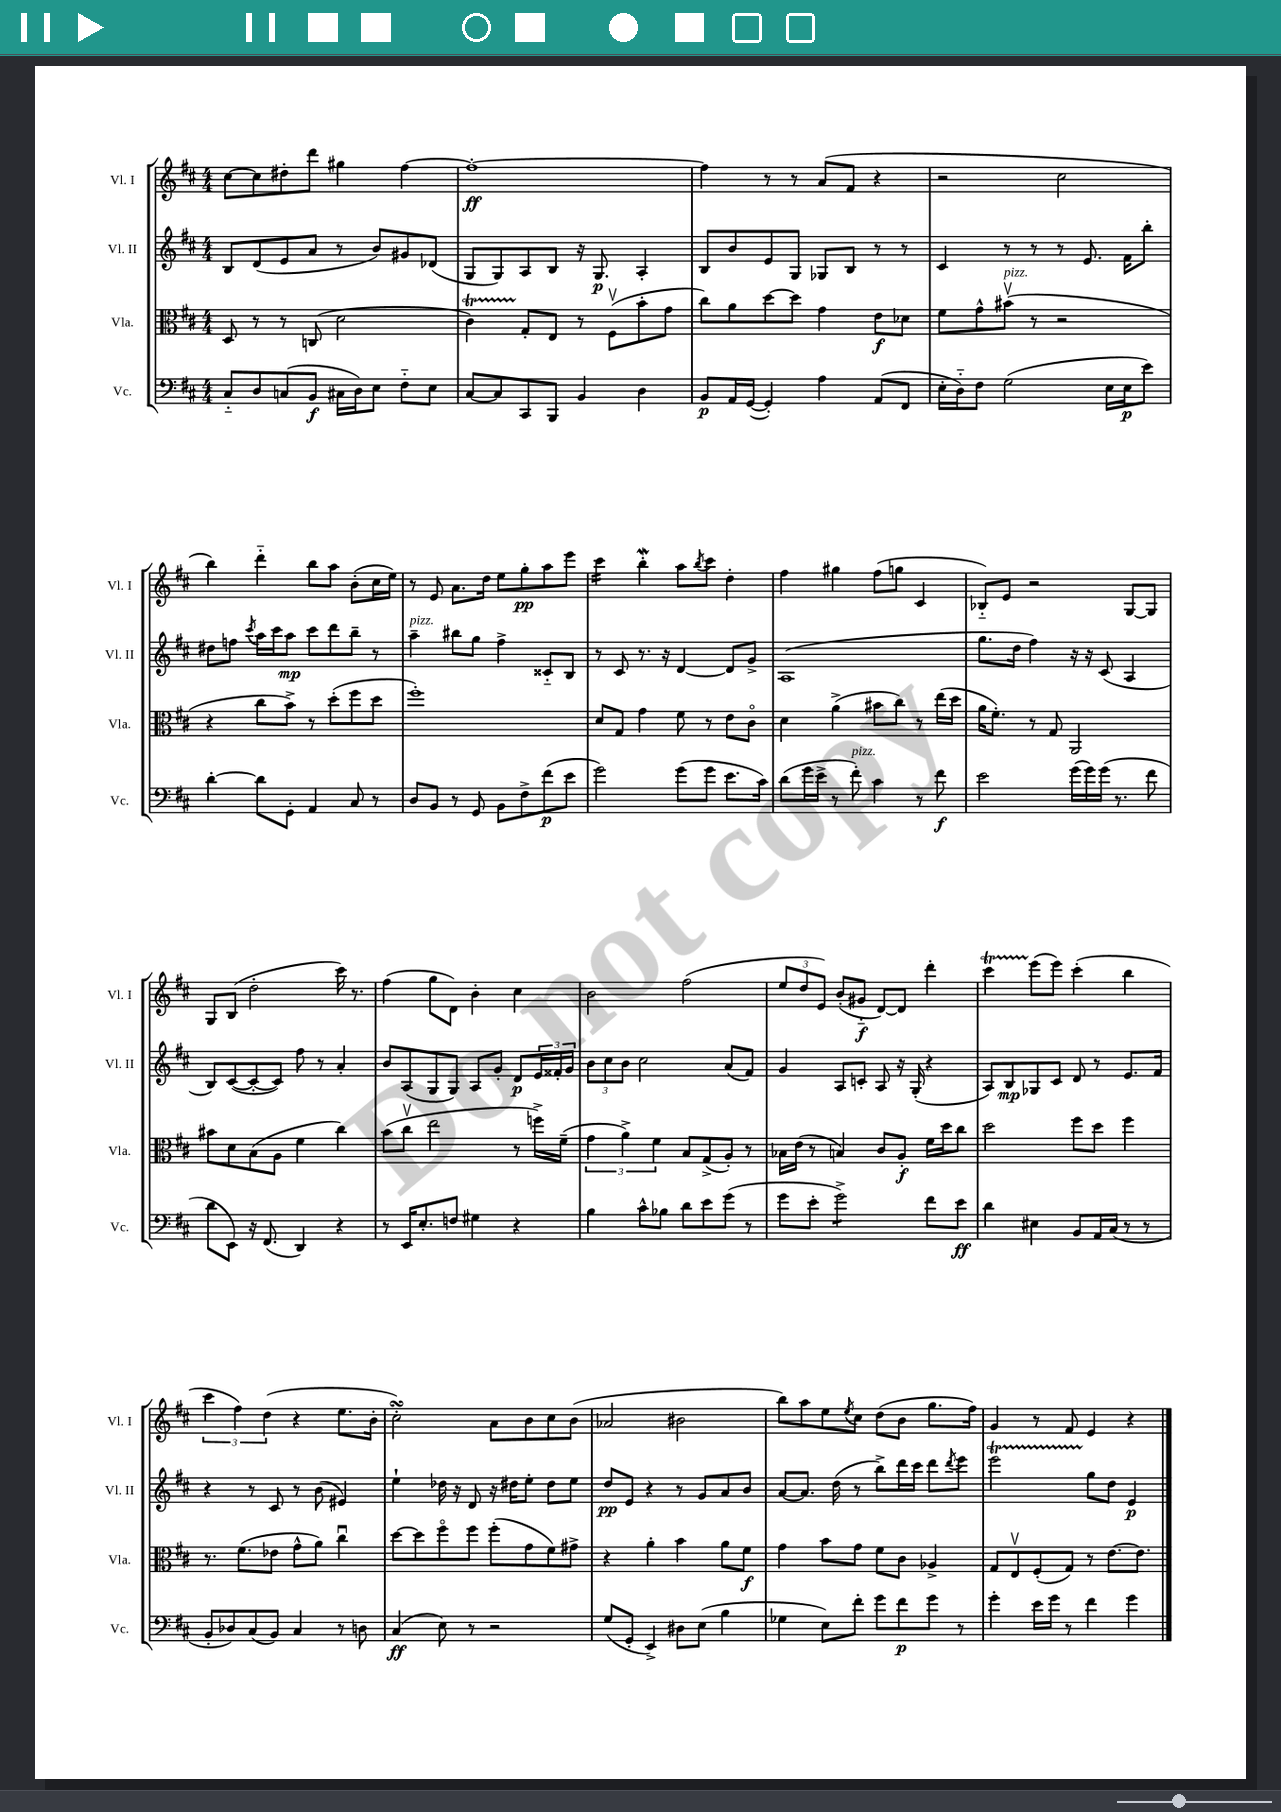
<<
\new StaffGroup <<
\new Staff = "s0" \with { instrumentName = "Vl. I" shortInstrumentName = "Vl. I" } {
    \clef treble \key d \major \numericTimeSignature \time 4/4
    cis''8~ cis''8 dis''8-. d'''8 gis''4 fis''4~ |
    fis''1~-.\ff |
    fis''4 r8 r8 a'8( fis'8 r4 |
    r2 cis''2 |
    b''4) d'''4-_ b''8 a''8 b'8-.( cis''16 e''16) |
    r8 e'8 a'8. d''16 e''8 g''8-.\pp a''8 e'''8 |
    cis'''4:16 b''4-.\mordent a''8 \acciaccatura { b''8 } cis'''8 d''4-. |
    fis''4 gis''4 fis''8( g''8 cis'4 |
    bes8-_) e'8 r2 g8~ g8 |
    g8 b8( d''2-. cis'''16) r8. |
    fis''4( g''8 d'8) b'4-. cis''4 |
    b'2 fis''2( |
    \tuplet 3/2 { e''8 d''8 e'8) } b'8-.( gis'8-_\f d'8~) d'8 d'''4-. |
    cis'''4\startTrillSpan e'''8\stopTrillSpan( e'''8) cis'''4-.( b''4 |
    \tuplet 3/2 { cis'''4 fis''4) d''4( } r4 e''8. b'16-. |
    cis''2-.\turn) a'8 b'8 cis''8 b'8( |
    aes'2 bis'2 |
    b''8) a''8 e''8 \acciaccatura { e''8 } cis''8 d''8( b'8 g''8. fis''16) |
    g'4 r8 fis'8 e'4 r4 \bar "|." |
}
\new Staff = "s1" \with { instrumentName = "Vl. II" shortInstrumentName = "Vl. II" } {
    \clef treble \key d \major \numericTimeSignature \time 4/4
    b8 d'8( e'8 a'8 r8 b'8) gis'8 des'8( |
    g8 g8) a8 b8 r16 g8.\p a4-. |
    b8 b'8 e'8 g8 ges8 b8 r8 r8 |
    cis'4 r8 r8 r8 e'8. fis'16 b''8-. |
    dis''8 f''8 \acciaccatura { cis'''8 } a''16 cis'''16 a''8\mp cis'''8 d'''8 b''8-- r8 |
    a''4--^\markup { \italic "pizz." } bis''8 g''8 fis''4-> cisis'8-_ b8 |
    r8 cis'8 r8. r16 d'4~ d'8 g'8-> |
    a1( |
    g''8. d''16 fis''4) r16 r16 cis'8( a4 |
    b8) cis'8~( cis'8~-. cis'8) fis''8 r8 a'4-. |
    b'8 a8( g8 g8) a8 g'8-. d'8\p \tuplet 3/2 { e'16 fisis'16-. g'16 } |
    \tuplet 3/2 { b'8 cis''8 b'8 } cis''2 a'8( fis'8) |
    g'4 a8 c'8-. a8 r16 g16-.( r4 |
    a8) b8\mp ges8 cis'8 d'8 r8 e'8. fis'16 |
    r4 r8 cis'8 r8 b'8( eis'4) |
    e''4-! des''16 r16 d'8 r16 dis''16 e''8-. dis''8 e''8 |
    d''8\pp e'8 r4 r8 g'8 a'8 b'8 |
    a'8~ a'8. d''16( r8 b''8->) d'''16 cis'''16 d'''8 \acciaccatura { d'''8 } e'''8 |
    e'''2\startTrillSpan g''8\stopTrillSpan d''8 e'4\p \bar "|." |
}
\new Staff = "s2" \with { instrumentName = "Vla." shortInstrumentName = "Vla." } {
    \clef alto \key d \major \numericTimeSignature \time 4/4
    d8 r8 r8 c8( d'2 |
    cis'4\startTrillSpan) g8-.\stopTrillSpan e8 r8 fis8\upbow( b'8-. g'8 |
    cis''8) a'8 d''8~ d''8 g'4 e'8\f des'8 |
    fis'8 g'8-^ bis'8\upbow^\markup { \italic "pizz." }( r8 r2 |
    r4 cis''8 b'8->) r8 d''8-.( fis''8 d''8 |
    fis''1-.) |
    d'8 g8 g'4 fis'8 r8 e'8 cis'8\flageolet |
    d'4 a'4->( bis'8 cis''8) r8 e''16( d''16 |
    a'16 fis'8.-.) r8 g8 a,2 |
    bis'8 d'8 b8( a8 fis'4 cis''4) |
    b'8( cis''8\upbow e''2 r8 f''16->) fis'16--( |
    \tuplet 3/2 { g'4 a'4->) fis'4 } b8 g8->( a8-.) r8 |
    bes16 e'16( r8 b4) cis'8 a8-.\f fis'16 d''16 cis''8 |
    d''2 fis''8 d''8 fis''4 |
    r8. fis'8.( ees'8 g'8-^ a'8) cis''4\downbow |
    d''8~ d''8 fis''8\flageolet fis''8 fis''8-.( g'8 fis'8) gis'8-> |
    r4 a'4-. b'4 a'8 fis'8\f |
    g'4 b'8 g'8 fis'8 cis'8 aes4-> |
    g8 e8\upbow fis8-.( g8) r8 e'8.~ e'8. \bar "|." |
}
\new Staff = "s3" \with { instrumentName = "Vc." shortInstrumentName = "Vc." } {
    \clef bass \key d \major \numericTimeSignature \time 4/4
    cis8-_ d8 c8( b,8\f cis16 d16) e8 fis8-_ e8 |
    cis8~ cis8 cis,8 b,,8 b,4 d4 |
    b,8\p a,16 g,16~( g,4-.) a4 a,8( fis,8 |
    e16-. d16-_) fis8 g2( e16 e16\p e'8) |
    d'4~-. d'8 g,8-. a,4 cis8 r8 |
    d8 b,8 r8 g,8 b,8 fis8-> fis'8\p( e'8 |
    g'2) g'8( g'8 e'8. cis'16) |
    d'8( g'16 e'16-> r8 fis'8-.^\markup { \italic "pizz." }) cis'4 r8 fis'8\f |
    e'2 g'16( g'16) g'16( r8. fis'8 |
    d'8 e,8) r16 fis,8.( d,4) r4 |
    r8 e,16 e8.-. f8 gis4 r4 |
    b4 cis'8-^ bes8 d'8 e'8 g'8( r8 |
    g'8 e'8-. g'2:8->) fis'8 e'8\ff |
    d'4 eis4 b,8 a,16 cis16( r8 r8 |
    b,8-. des8) cis8( b,8) cis4 r8 d8 |
    cis4\ff( e8) r8 r2 |
    g8( g,8-. e,4->) dis8 e8( b4 |
    ges4 e8) fis'8-. g'8 fis'8\p g'8 r8 |
    g'4-. e'16 g'16 r8 fis'4 g'4 \bar "|." |
}
>>
>>
\layout { \context { \Score \remove "Bar_number_engraver" } }
